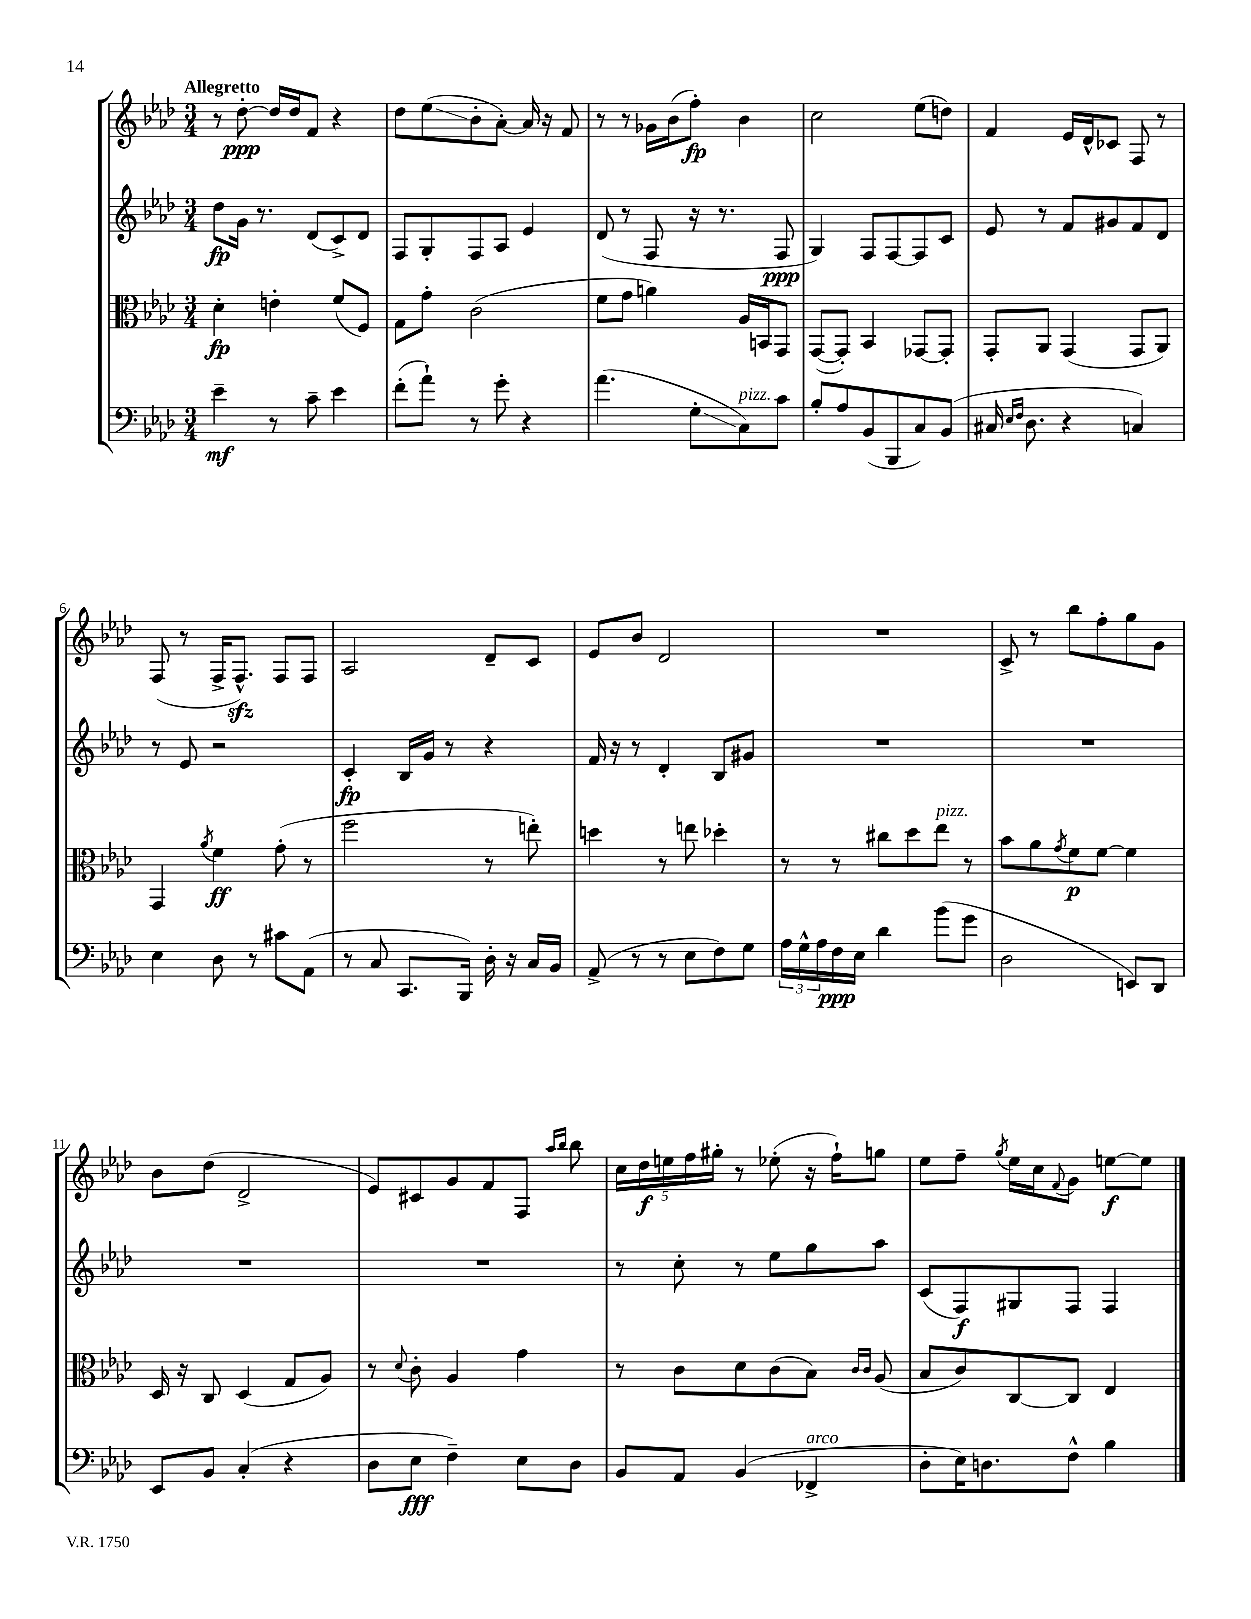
<<
\new StaffGroup <<
\new Staff = "s0" {
    \clef treble \key aes \major \numericTimeSignature \time 3/4 \tempo "Allegretto"
    r8 des''8~-.\ppp des''16 des''16 f'8 r4 |
    des''8 ees''8\glissando( bes'8-. aes'8~-.) aes'16 r16 f'8 |
    r8 r8 ges'16 bes'16( f''8-.\fp) bes'4 |
    c''2 ees''8( d''8) |
    f'4 ees'16 des'16-^ ces'8 f8 r8 |
    f8( r8 f16-> f8.-^\sfz) f8 f8 |
    aes2 des'8-- c'8 |
    ees'8 bes'8 des'2 |
    R2. |
    c'8-> r8 bes''8 f''8-. g''8 g'8 |
    bes'8 des''8( des'2-> |
    ees'8) cis'8 g'8 f'8 f8 \grace { aes''16 bes''16 } bes''8 |
    \tuplet 5/4 { c''16 des''16\f e''16 f''16 gis''16-. } r8 ees''8-.( r16 f''16-!) g''8 |
    ees''8 f''8-- \acciaccatura { g''8 } ees''16 c''16 \appoggiatura { f'8 } g'8 e''8~\f e''8 \bar "|." |
}
\new Staff = "s1" {
    \clef treble \key aes \major \numericTimeSignature \time 3/4
    des''8\fp g'16 r8. des'8( c'8->) des'8 |
    f8 g8-. f8 aes8 ees'4 |
    des'8( r8 f8 r16 r8. f8\ppp |
    g4) f8 f8~ f8 c'8 |
    ees'8 r8 f'8 gis'8 f'8 des'8 |
    r8 ees'8 r2 |
    c'4-.\fp bes16 g'16 r8 r4 |
    f'16 r16 r8 des'4-. bes8 gis'8 |
    R2. |
    R2. |
    R2. |
    R2. |
    r8 c''8-. r8 ees''8 g''8 aes''8 |
    c'8( f8\f) gis8 f8 f4 \bar "|." |
}
\new Staff = "s2" {
    \clef alto \key aes \major \numericTimeSignature \time 3/4
    des'4-.\fp e'4-. f'8( f8) |
    g8 g'8-. c'2( |
    f'8 g'8 a'4) aes16 b,16 g,8 |
    g,8~( g,8-.) bes,4 ges,8~ ges,8-. |
    g,8-. aes,8 g,4( g,8 aes,8) |
    g,4 \acciaccatura { aes'8 } f'4\ff g'8-.( r8 |
    f''2 r8 e''8-.) |
    d''4 r8 e''8 des''4-. |
    r8 r8 cis''8 des''8 ees''8^\markup { \italic "pizz." } r8 |
    bes'8 aes'8 \acciaccatura { g'8 } f'8\p f'8~ f'4 |
    des16 r16 c8 des4( g8 aes8) |
    r8 \appoggiatura { des'8 } c'8-. aes4 g'4 |
    r8 c'8 des'8 c'8( bes8) \grace { c'16 c'16 } aes8( |
    bes8 c'8) c8~ c8 ees4 \bar "|." |
}
\new Staff = "s3" {
    \clef bass \key aes \major \numericTimeSignature \time 3/4
    ees'4--\mf r8 c'8-- ees'4 |
    f'8-.( aes'8-!) r8 g'8-. r4 |
    aes'4.( g8-.\glissando c8^\markup { \italic "pizz." }) c'8 |
    bes8-. aes8 bes,8( bes,,8 c8) bes,8( |
    cis16 \grace { ees16 f16 } des8. r4 c4) |
    ees4 des8 r8 cis'8 aes,8( |
    r8 c8 c,8. bes,,16) des16-. r16 c16 bes,16 |
    aes,8->( r8 r8 ees8 f8) g8 |
    \tuplet 3/2 { aes16 g16-^ aes16 } f16\ppp ees16 des'4 bes'8( g'8 |
    des2 e,8) des,8 |
    ees,8 bes,8 c4-.( r4 |
    des8 ees8\fff f4--) ees8 des8 |
    bes,8 aes,8 bes,4( fes,4->^\markup { \italic "arco" } |
    des8-. ees16) d8. f8-^ bes4 \bar "|." |
}
>>
>>
